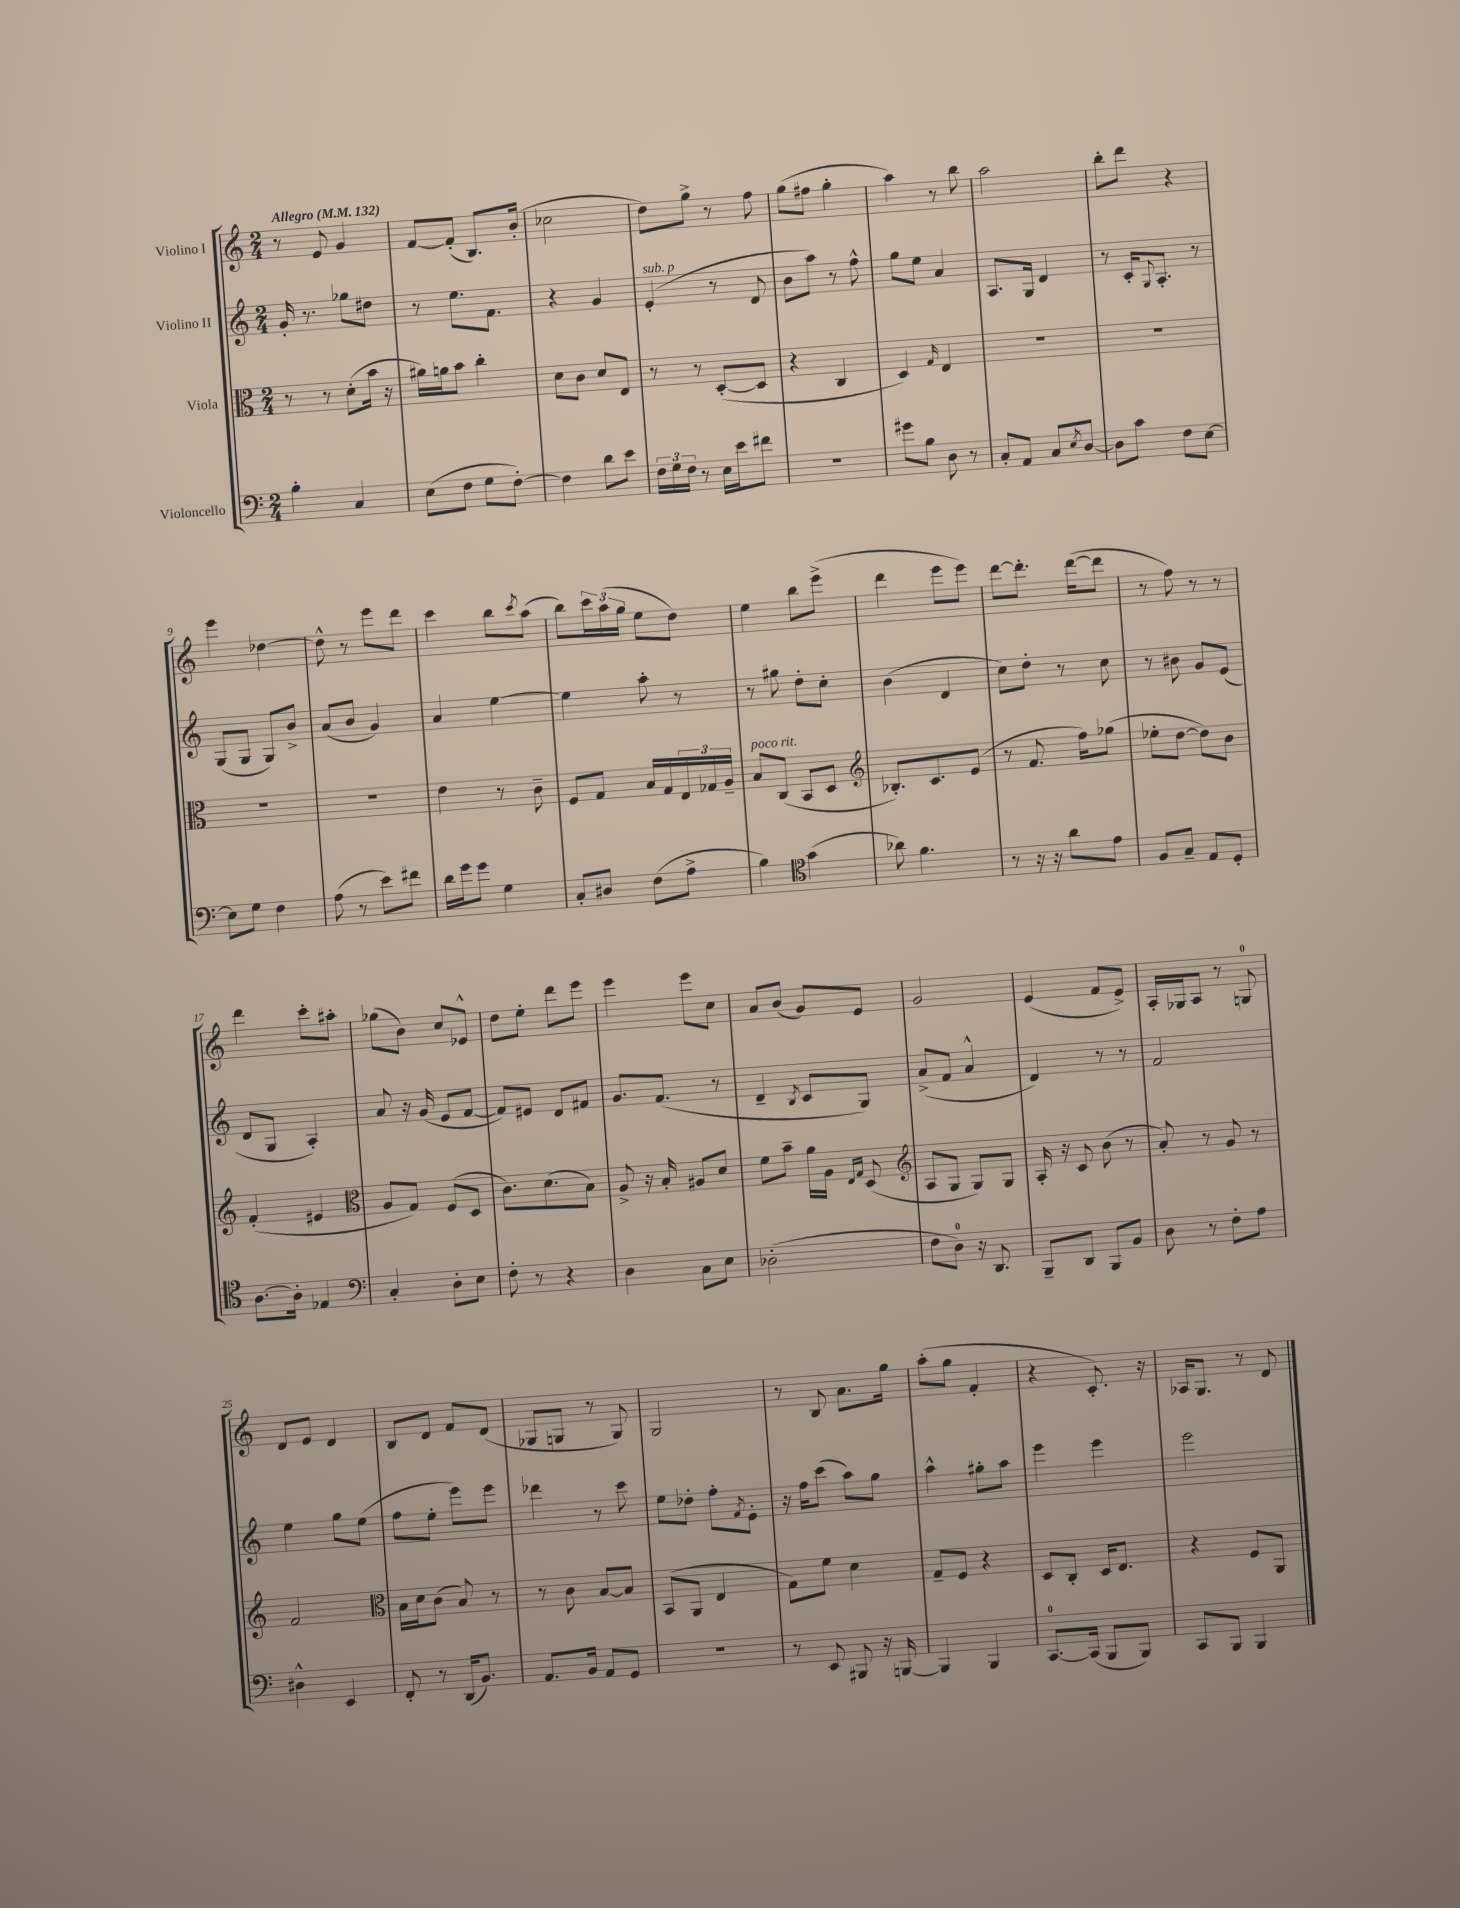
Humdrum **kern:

**kern	**kern	**kern	**kern
*part4	*part3	*part2	*part1
*staff4	*staff3	*staff2	*staff1
*I"Violoncello	*I"Viola	*I"Violino II	*I"Violino I
*clefF4	*clefC3	*clefG2	*clefG2
*k[]	*k[]	*k[]	*k[]
*M2/4	*M2/4	*M2/4	*M2/4
*MM132	*MM132	*MM132	*MM132
=1	=1	=1	=1
!	!	!	!LO:TX:a:B:t=Allegro
4B'\	8r	16g'/	8r
.	.	8.r	.
.	8r	.	8e/
4C/	(8d'\L	8gg-X\L	4g/
.	16b\Jk	8dd#X\J	.
.	16r	.	.
=2	=2	=2	=2
(8E\L	16a#X\LL)	8r	[8f/L
.	16an\J	.	.
8F\J	8b\J	8.ee\L	(8f'/J]
8G\L	4cc'\	.	8.B/L)
.	.	8.f\J	.
[8F'\J)	.	.	.
.	.	.	(16b'/Jk
=3	=3	=3	=3
4F\]	8d\L	4r	2cc-X\
.	8c\J	.	.
8d\L	8d/L	4g/	.
8e\J	8E/J	.	.
=4	=4	=4	=4
!	!	!LO:TX:a:i:t=sub. p	!
24F\LL	8r	(4e'/	8dd\L)
24G\	.	.	.
24F\JJ	.	.	.
8r	8r	.	8gg^\J
16E\LL	([8D'/L	8r	8r
16e\J	.	.	.
8f#X\J	8D/J]	8d/	8ff\
=5	=5	=5	=5
2r	4r	8b\L	(8gg\L
.	.	8aa\J)	8ff#X\J
.	4C/	8r	4gg'\
.	.	8ff^^\	.
=6	=6	=6	=6
8g#X\L	4D/)	8gg\L	4aa\)
8B\J	.	8ee\J	.
.	16qqG/	.	.
8D\	4E/	4a/	8r
8r	.	.	8bb\
=7	=7	=7	=7
8C'/L	2r	8.A/L	2aa\
8AA/J	.	.	.
.	.	16G/Jk	.
8C/L	.	4d/	.
8qE/	.	.	.
[8D/J	.	.	.
=8	=8	=8	=8
8D\L]	2r	8r	8bb'\L
8c\J	.	16c'/KL	8ddd\J
.	.	8qqG/	.
.	.	8.A'/J	.
8F\L	.	.	4r
[8E\J	.	8r	.
!!LO:LB:g=z
=9	=9	=9	=9
8E\L]	2r	(8G/L	4eee\
8G\J	.	8G/J	.
4F\	.	8G/L)	[4dd-X\
.	.	8b^/J	.
=10	=10	=10	=10
(8A\	2r	(8a/L	8dd-^^\]
8r	.	8b/J	8r
8e\L)	.	4g/)	8eee\L
8f#X\J	.	.	8ddd\J
=11	=11	=11	=11
16d\LL	4e\	4a/	4ccc\
16g\J	.	.	.
8g\J	.	.	.
4G\	8r	[4ee\	8bb\L
.	.	.	8qccc/
.	8c~\	.	(8aa\J
=12	=12	=12	=12
8C'/L	8F/L	4ee\]	8bb\L)
8D#X/J	8G/J	.	24ccc\L
.	.	.	(24aa\
.	.	.	24gg\JJ
(8F\L	16B/LL	8aa'\	8ee\L
.	16G/	.	.
8A^\J	24E/	8r	8dd\J)
.	24G-X/	.	.
.	24A~/JJ	.	.
=13	=13	=13	=13
!	!LO:TX:a:i:t=poco rit.	!	!
4B\)	8B/L	8r	4ee\
.	(8C/J	8gg#X\	.
*clefC4	*	*	*
(4g\	8BB/L	8dd'\L	8bb\L
.	8D/J	8cc'\J	(8eee^\J
=14	=14	=14	=14
*	*clefG2	*	*
8a-X\)	8.B-X'/L)	(4b\	4ddd\
4.f\	.	.	.
.	8.c/	.	.
.	.	4d/	8eee\L
.	(8e/J	.	8eee\J)
=15	=15	=15	=15
8r	8r	8cc\L)	[8ddd\L
16r	8.f/	8dd'\J	8.ddd'\J]
16r	.	.	.
8a\L	.	8r	.
.	16ff\KL)	.	([16ddd\KL
8e\J	(8gg-X\J	8cc\	8ddd\J]
=16	=16	=16	=16
8F/L	8ee-X'\L	8r	8r
8G~/J	[8dd\J	8b#X\	8ff\)
8E/L	8dd\L])	8g/L	8r
8D'/J	8b\J	(8e/J	8r
!!LO:LB:g=z
=17	=17	=17	=17
[8.A\L	(4f'/	8d/L	4ddd\
.	.	8G/J	.
16A'\Jk]	.	.	.
4E-X/	4e#X/	4A'/)	8ccc'\L
.	.	.	8aa#X'\J
=18	=18	=18	=18
*clefF4	*clefC3	*	*
4C'/	8A/L	8a/	(8gg-X\L
.	8G/J)	16r	8b\J)
.	.	(16g/	.
8D'\L	(8F/L	8e/L	8cc/L
8E\J	8D/J	[8f/J	8e-X^^/J
=19	=19	=19	=19
8F'\	8.c\L)	8f/L])	8dd\L
8r	.	8e#X/J	8ee'\J
.	(8.d\	.	.
4r	.	8d/L	8ddd\L
.	8B\J)	8f#X/J	8eee\J
=20	=20	=20	=20
4D\	8A^/	8.g/L	4eee\
.	16r	.	.
.	16B'/	(8.f/J	.
8C\L	8A#X/L	.	8eee\L
8E\J	8d/J	8r	8cc\J
=21	=21	=21	=21
(2D-X'\	8f\L	4d~/	8a/L
.	8b~\J	.	(8b/J
.	.	8qB/	.
.	16a\LL	8c/L	8g/L)
.	16A\JJ	.	.
.	16qqE/LL	.	.
.	16qqG/JJ	.	.
.	(8D/	8G/J)	8e/J
=22	=22	=22	=22
*	*clefG2	*	*
8F\L	8A/L	(8a^/L	2g/
8D\J)	8G/J	8f/J	.
16r	8G/L)	4a^^/	.
8.DD/	.	.	.
.	8G/J	.	.
=23	=23	=23	=23
8BBB~/L	16A'/	4d/)	(4e/
.	16r	.	.
8DD/J	8c/	.	.
8BBB/L	(8b\	8r	8f/L
8BB/J	8r	8r	8e^/J)
=24	=24	=24	=24
8D\	8a'/)	2f/	16A'/LL
.	.	.	16G-X/J
8r	8r	.	8A/J
8F'\L	8g/	.	8r
8A\J	8r	.	8Gn/
!!LO:LB:g=z
=25	=25	=25	=25
4D#X^^\	2f/	4ee\	8d/L
.	.	.	8e/J
4EE/	.	8gg\L	4d/
.	.	(8ee\J	.
=26	=26	=26	=26
*	*clefC3	*	*
8FF'/	16B\LL	8ff\L	8B/L
.	16d\J	.	.
8r	(8c\J	8ee'\J	8d/J
(16DD/KL	8B/)	8eee\L)	8f/L
8.BB/J)	.	.	.
.	8r	8eee\J	(8d/J
=27	=27	=27	=27
8.AA/L	8r	4ddd-X\	8G-X/L
.	8c\	.	8Gn/J
16BB/Jk	.	.	.
8AA/L	[8B/L	8r	8r
8GG/J	8B/J]	8ccc\	8G/)
=28	=28	=28	=28
2r	(8BB/L	8ee\L	2G/
.	8AA/J	8dd-X'\J	.
.	4E/	8ff'\L	.
.	.	8qf/	.
.	.	8e'\J	.
=29	=29	=29	=29
8r	8G\L)	16r	8r
.	.	16ff\KL	.
8EE/	8f\J	(8ccc\J	8B/
8BBB#X/	4d\	8aa\L)	8.a\L
16r	.	8gg\J	.
[16BBBn/	.	.	16gg\Jk
=30	=30	=30	=30
4BBB/]	8G~/L	4aa^^\	(8aa'\L
.	8F/J	.	8gg\J
4BBB/	4r	8gg#X'\L	4f'/
.	.	8aa\J	.
=31	=31	=31	=31
[8.CC/L	8D/L	4eee\	4r
.	8C'/J	.	.
(16CC/Jk]	.	.	.
8BBB/L	16D/KL	4eee\	8.c'/)
.	8.E/J	.	.
8BBB/J)	.	.	.
.	.	.	16r
=32	=32	=32	=32
8CC/L	4r	2eee\	16A-X/KL
.	.	.	8.G/J
8BBB/J	.	.	.
4BBB/	8F/L	.	8r
.	8AA/J	.	8d/
==	==	==	==
*-	*-	*-	*-
